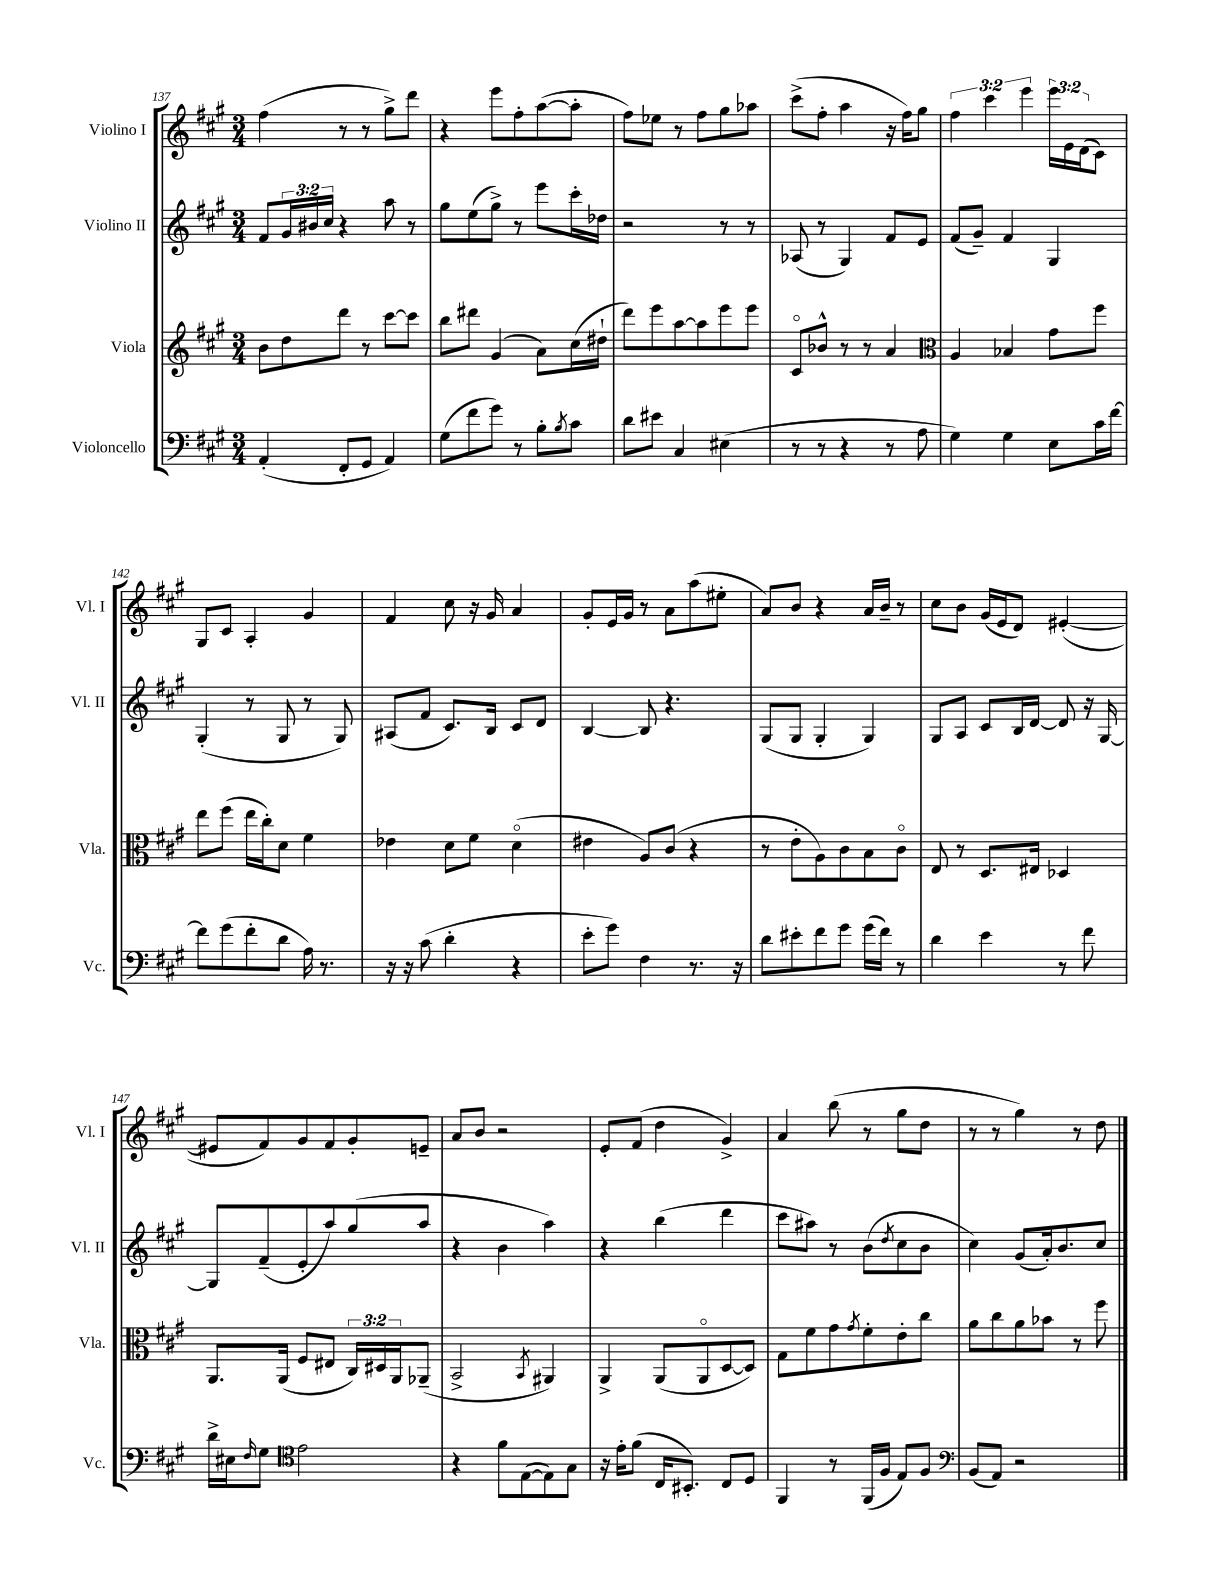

**kern	**kern	**kern	**kern
*staff4	*staff3	*staff2	*staff1
*clefF4	*clefG2	*clefG2	*clefG2
*k[f#c#g#]	*k[f#c#g#]	*k[f#c#g#]	*k[f#c#g#]
*M3/4	*M3/4	*M3/4	*M3/4
(4AA'	8b	8f#	(4ff#
.	8dd	24g#	.
.	.	24b#	.
.	.	24cc#	.
8FF#'	8ddd	4r	8r
8GG#	8r	.	8r
4AA)	[8ccc#	8aa	8gg#^)
.	8ccc#]	8r	8ddd
=	=	=	=
(8G#	8bb	8gg#	4r
8f#	8ddd#	(8ee	.
8g#)	(4g#	8gg#^)	8eee
8r	.	8r	8ff#'
8B'	8a)	8eee	([8aa
8qB	.	.	.
8c#	(16cc#	16ccc#'	8aa']
.	16dd#`	16dd-	.
=	=	=	=
8d	8ddd)	2r	8ff#)
8e#	8eee	.	8ee-
4C#	[8aa	.	8r
.	8aa]	.	8ff#
(4E#	8eee	8r	8gg#
.	8eee	8r	8aa-
=	=	=	=
8r	8c#o	(8A-	(8ccc#^
8r	8b-^^	8r	8ff#'
4r	8r	4G#)	4aa
.	8r	.	.
8r	4a	8f#	16r
.	.	.	16ff#)
8A	.	8e	8gg#
=	=	=	=
*	*clefC3	*	*
4G#)	4A	(8f#	6ff#
.	.	8g#~)	.
.	.	.	6ccc#
4G#	4B-	4f#	.
.	.	.	6eee
8E	8g#	4G#	24eee
.	.	.	24e
.	.	.	(24d
16c#	8ff#	.	8c#)
[16f#	.	.	.
=	=	=	=
8f#]	8ee	(4G#'	8G#
(8g#	(8ff#	.	8c#
8f#'	16ee	8r	4A'
.	16cc#')	.	.
8d	8d	8G#	.
16A)	4f#	8r	4g#
8.r	.	.	.
.	.	8G#)	.
=	=	=	=
16r	4e-	(8A#	4f#
16r	.	.	.
(8c#	.	8f#	.
4d'	8d	8.c#)	8cc#
.	8f#	.	16r
.	.	16B	16g#
4r	(4do	8c#	4a
.	.	8d	.
=	=	=	=
8e'	4e#	[4B	8g#'
8g#)	.	.	16e
.	.	.	16g#
4F#	8A)	8B]	8r
.	(8c#	4.r	8a
8.r	4r	.	(8aa
.	.	.	8ee#'
16r	.	.	.
=	=	=	=
8d	8r	(8G#	8a)
8e#'	8e'	8G#	8b
8f#	8A)	4G#'	4r
8g#	8c#	.	.
(16g#	8B	4G#)	16a
16f#)	.	.	16b~
8r	8c#o	.	8r
=	=	=	=
4d	8E	8G#	8cc#
.	8r	8A	8b
4e	8.D	8c#	(16g#
.	.	.	16e
.	.	16B	8d)
.	16E#	[16d	.
8r	4D-	8d]	([4e#'
8f#	.	16r	.
.	.	[16G#	.
=	=	=	=
16d^	8.AA	8G#]	8e#]
16E#	.	.	.
16qqF#	.	.	.
8G#	.	(8f#~	8f#)
.	(16AA	.	.
*clefC4	*	*	*
2e	8F#	8e'	8g#
.	8E#	8aa)	8f#
.	24C#)	(8gg#	8g#'
.	24D#	.	.
.	24AA	.	.
.	(8AA-~	8aa	8e~
=	=	=	=
4r	2BB^	4r	8a
.	.	.	8b
8f#	.	4b	2r
([8E	.	.	.
.	8qBB	.	.
8E])	4AA#)	4aa)	.
8G#	.	.	.
=	=	=	=
16r	4AA^	4r	8e'
16e'	.	.	.
(8f#	.	.	(8f#
16C#	(8AA	(4bb	4dd
8.BB#')	.	.	.
.	8AAo	.	.
8C#	[8D	4ddd	4g#^)
8D	8D])	.	.
=	=	=	=
4FF#	8G#	8ccc#	4a
.	8f#	8aa#)	.
8r	8g#	8r	(8bb
.	8qg#	.	.
(16FF#	8f#'	(8b	8r
16F#	.	.	.
.	.	8qdd	.
8E)	8e'	8cc#	8gg#
8F#	8cc#	8b	8dd
=	=	=	=
*clefF4	*	*	*
(8BB	8a	4cc#)	8r
8AA)	8cc#	.	8r
2r	8a	(8g#	4gg#)
.	8b-	16a')	.
.	.	8.b	.
.	8r	.	8r
.	8ff#	8cc#	8dd
==	==	==	==
*-	*-	*-	*-
